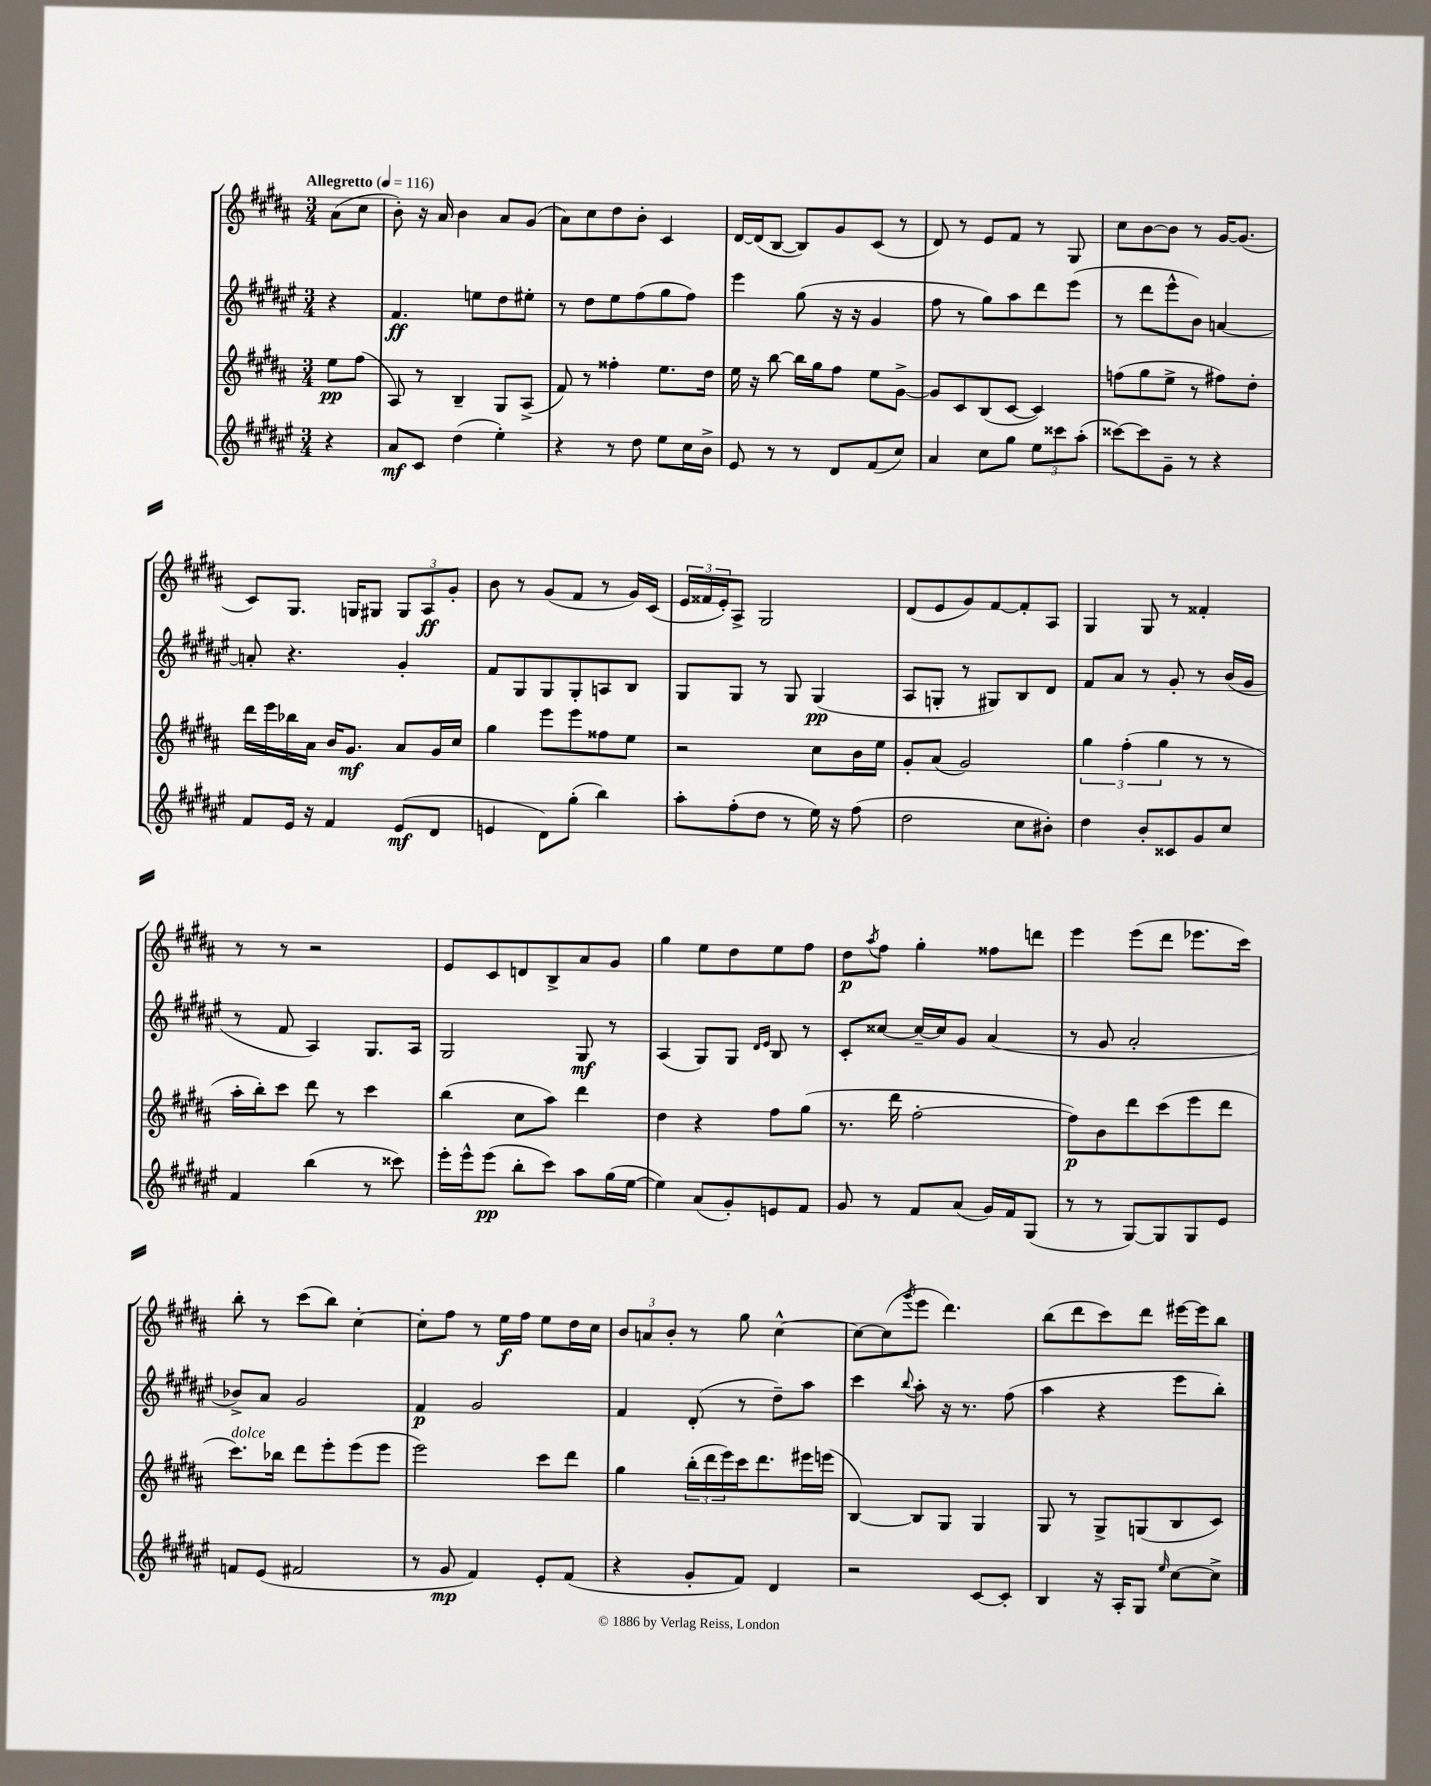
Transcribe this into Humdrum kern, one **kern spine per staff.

**kern	**dynam	**kern	**dynam	**kern	**dynam	**kern	**dynam
*part4	*part4	*part3	*part3	*part2	*part2	*part1	*part1
*staff4	*staff4	*staff3	*staff3	*staff2	*staff2	*staff1	*staff1
*clefG2	*	*clefG2	*	*clefG2	*	*clefG2	*
*k[f#c#g#d#a#e#]	*	*k[f#c#g#d#a#]	*	*k[f#c#g#d#a#e#]	*	*k[f#c#g#d#a#]	*
*M3/4	*	*M3/4	*	*M3/4	*	*M3/4	*
*MM116	*	*MM116	*	*MM116	*	*MM116	*
=	=	=	=	=	=	=	=
!	!	!	!	!	!	!LO:TX:a:B:t=Allegretto	!
4r	.	8ee\L	pp	4r	.	(8a#\L	.
.	.	(8ff#\J	.	.	.	8cc#\J	.
=1	=1	=1	=1	=1	=1	=1	=1
8a#/L	mf	8A#/)	.	4.f#/	ff	8b'\)	.
8c#/J	.	8r	.	.	.	16r	.
.	.	.	.	.	.	16a#/	.
(4dd#\	.	4B~/	.	.	.	4b\	.
.	.	.	.	8een\L	.	.	.
4ee#'\)	.	8G#/L	.	8dd#\	.	8a#/L	.
.	.	(8A#^/J	.	8ee#X'\J	.	(8g#/J	.
=2	=2	=2	=2	=2	=2	=2	=2
4r	.	8f#/)	.	8r	.	8a#\L)	.
.	.	8r	.	8dd#\L	.	8cc#\	.
8r	.	4ff##X'\	.	8ee#\	.	8dd#\	.
8dd#\	.	.	.	(8ff#\	.	8b'\J	.
8ee#\L	.	8.ee\L	.	8gg#\	.	4c#/	.
16cc#\L	.	.	.	8ff#\J)	.	.	.
16b^\JJ	.	16dd#\Jk	.	.	.	.	.
=3	=3	=3	=3	=3	=3	=3	=3
8e#/	.	16ee\	.	4eee#\	.	[16d#/LL	.
.	.	16r	.	.	.	(16d#/J]	.
8r	.	[8bb\	.	.	.	[8B/J	.
8r	.	16bb\LL]	.	(8gg#\	.	8B/L])	.
.	.	16gg#\J	.	.	.	.	.
8d#/L	.	8ff#\J	.	16r	.	8g#/	.
.	.	.	.	16r	.	.	.
(8f#/	.	8ee\L	.	4g#/	.	(8c#/J	.
8cc#/J)	.	[8g#^\J	.	.	.	8r	.
=4	=4	=4	=4	=4	=4	=4	=4
4a#/	.	8g#/L]	.	8ff#\	.	8d#/)	.
.	.	8c#/	.	8r	.	8r	.
8cc#\L	.	(8B/	.	8gg#\L)	.	8e/L	.
8gg#\J	.	[8c#/J	.	8aa#\	.	8f#/J	.
12ee#\L	.	4c#/])	.	8ddd#\	.	8r	.
12ccc##X\	.	.	.	.	.	.	.
.	.	.	.	(8eee#\J	.	8G#/	.
(12aa#'\J	.	.	.	.	.	.	.
=5	=5	=5	=5	=5	=5	=5	=5
[8ccc##X\L)	.	(8ffn\L	.	8r	.	8cc#\L	.
8ccc##\]	.	8gg#\	.	8ddd#\L	.	[8b\	.
8g#~\J	.	8ee^\J	.	8eee#^^\	.	8b\J]	.
8r	.	8r	.	8b\J)	.	8r	.
4r	.	8ff#X\L)	.	[4an/	.	[16g#/KL	.
.	.	.	.	.	.	(8.g#/J]	.
.	.	8dd#'\J	.	.	.	.	.
!!LO:LB:g=z
=6	=6	=6	=6	=6	=6	=6	=6
8f#/L	.	16ddd#\LL	.	8an'/]	.	8c#/L)	.
.	.	16eee\	.	.	.	.	.
16e#/Jk	.	16bb-X\	.	4.r	.	8.G#/J	.
16r	.	16a#\JJ	.	.	.	.	.
4f#/	.	16b/KL	.	.	.	.	.
.	.	8.g#/J	mf	.	.	16Gn/KL	.
.	.	.	.	.	.	8G#X/J	.
(8e#/L	mf	8a#/L	.	4g#'/	.	12G#/L	.
.	.	.	.	.	.	12A#/	ff
8d#/J	.	16g#/L	.	.	.	.	.
.	.	.	.	.	.	12g#'/J	.
.	.	16cc#/JJ	.	.	.	.	.
=7	=7	=7	=7	=7	=7	=7	=7
4en/	.	4gg#\	.	8f#/L	.	8b\	.
.	.	.	.	8G#/	.	8r	.
8d#\L)	.	8eee\L	.	8G#/	.	(8g#/L	.
(8gg#'\J	.	8eee\	.	8G#'/	.	8f#/J	.
4bb\)	.	8ff##X\	.	8An/	.	8r	.
.	.	8ee\J	.	8B/J	.	16g#/LL)	.
.	.	.	.	.	.	(16c#/JJ	.
=8	=8	=8	=8	=8	=8	=8	=8
8aa#'\L	.	2r	.	8G#/L	.	24e/LL	.
.	.	.	.	.	.	24f##X/	.
.	.	.	.	.	.	24e'/J)	.
(8ff#'\	.	.	.	8G#/J	.	8A#^/J	.
8dd#\J	.	.	.	8r	.	2G#/	.
8r	.	.	.	8G#/	.	.	.
16ee#\)	.	8cc#\L	.	(4G#/	pp	.	.
16r	.	.	.	.	.	.	.
(8ff#\	.	16b\L	.	.	.	.	.
.	.	16ee\JJ	.	.	.	.	.
=9	=9	=9	=9	=9	=9	=9	=9
2dd#\	.	8g#'/L	.	8A#/L	.	(8d#/L	.
.	.	(8a#/J	.	8Gn'/J	.	8e/	.
.	.	2g#/)	.	8r	.	8g#/)	.
.	.	.	.	8G#X/L)	.	[8f#/	.
8cc#\L	.	.	.	8B/	.	8f#'/]	.
8b#X'\J)	.	.	.	8d#/J	.	8A#/J	.
=10	=10	=10	=10	=10	=10	=10	=10
4dd#\	.	6gg#\	.	8f#/L	.	4G#/	.
.	.	.	.	8a#/J	.	.	.
.	.	(6ff#'\	.	.	.	.	.
8b'/L	.	.	.	8r	.	8G#/	.
.	.	6gg#\	.	.	.	.	.
8c##X/	.	.	.	8g#'/	.	8r	.
8g#/	.	8r	.	8r	.	4f##X'/	.
8cc#/J	.	8r	.	(16b/LL	.	.	.
.	.	.	.	16g#/JJ	.	.	.
!!LO:LB:g=z
=11	=11	=11	=11	=11	=11	=11	=11
4f#/	.	16aa#'\LL	.	8r	.	8r	.
.	.	16bb'\J)	.	.	.	.	.
.	.	8ccc#\J	.	8f#/	.	8r	.
(4bb\	.	8ddd#\	.	4A#/)	.	2r	.
.	.	8r	.	.	.	.	.
8r	.	4ccc#\	.	8.G#/L	.	.	.
8ccc##X\)	.	.	.	.	.	.	.
.	.	.	.	16A#/Jk	.	.	.
=12	=12	=12	=12	=12	=12	=12	=12
16eee#'\LL	.	(4bb\	.	2G#/	.	8e/L	.
16eee#^^\J	.	.	.	.	.	.	.
(8eee#\J	pp	.	.	.	.	8c#/	.
8bb'\L	.	8cc#\L	.	.	.	8dn/	.
8ccc#\J)	.	8aa#\J)	.	.	.	8B^/	.
8aa#\L	.	4ddd#\	.	8G#/	mf	8a#/	.
(16gg#\L	.	.	.	8r	.	8g#/J	.
[16ee#\JJ	.	.	.	.	.	.	.
=13	=13	=13	=13	=13	=13	=13	=13
4ee#\])	.	4dd#\	.	(4A#/	.	4gg#\	.
(8a#/L	.	4r	.	8G#/L)	.	8ee\L	.
8g#'/)	.	.	.	8G#/J	.	8dd#\	.
.	.	.	.	16qqd#/LL	.	.	.
.	.	.	.	16qqe#/JJ	.	.	.
8en/	.	8ff#\L	.	8B/	.	8ee\	.
8f#/J	.	(8gg#\J	.	8r	.	8ff#\J	.
=14	=14	=14	=14	=14	=14	=14	=14
8g#/	.	8.r	.	8c#'/L	.	8dd#\L	p
.	.	.	.	.	.	8qaa#/	.
8r	.	.	.	[8cc##X/J	.	8ff#\J	.
.	.	16ddd#\	.	.	.	.	.
8f#/L	.	[2ff#'\	.	16cc##~/LL_	.	4gg#'\	.
.	.	.	.	16cc##/J]	.	.	.
(8a#/J	.	.	.	8g#/J	.	.	.
16g#/LL)	.	.	.	(4a#/	.	8ff##X\L	.
16f#/J	.	.	.	.	.	.	.
(8G#/J	.	.	.	.	.	8dddn\J	.
=15	=15	=15	=15	=15	=15	=15	=15
8r	.	8ff#\L])	p	8r	.	4eee\	.
8r	.	8b\	.	8g#/	.	.	.
[8G#/L)	.	8ddd#\	.	2a#'/	.	(8eee\L	.
8G#/]	.	(8ccc#\	.	.	.	8ddd#\J	.
8G#/	.	8eee\	.	.	.	8.eee-X\L	.
8e#/J	.	8ddd#\J	.	.	.	.	.
.	.	.	.	.	.	16ccc#\Jk)	.
!!LO:LB:g=z
=16	=16	=16	=16	=16	=16	=16	=16
!	!	!LO:TX:a:i:t=dolce	!	!	!	!	!
8fn/L	.	8.ccc#\L)	.	8b-X^/L)	.	8bb'\	.
(8e#/J	.	.	.	8a#/J	.	8r	.
.	.	16bb-X\Jk	.	.	.	.	.
2f#X/	.	8ddd#\L	.	2g#/	.	(8ccc#\L	.
.	.	8eee'\	.	.	.	8bb\J)	.
.	.	(8eee\	.	.	.	[4cc#'\	.
.	.	8eee\J	.	.	.	.	.
=17	=17	=17	=17	=17	=17	=17	=17
8r	.	2eee\)	.	4f#/	p	8cc#'\L]	.
8g#/	mp	.	.	.	.	8ff#\J	.
4f#/)	.	.	.	2g#/	.	8r	.
.	.	.	.	.	.	16ee\LL	f
.	.	.	.	.	.	16ff#\JJ	.
8e#'/L	.	8ccc#\L	.	.	.	8ee\L	.
(8f#/J	.	8ddd#\J	.	.	.	16dd#\L	.
.	.	.	.	.	.	16cc#\JJ	.
=18	=18	=18	=18	=18	=18	=18	=18
4r	.	4gg#\	.	4f#/	.	12b/L	.
.	.	.	.	.	.	12an/	.
.	.	.	.	.	.	12b'/J	.
8g#'/L	.	(24bb'\LL	.	(8d#'/	.	8r	.
.	.	24ddd#\	.	.	.	.	.
.	.	24eee\)	.	.	.	.	.
8f#/J)	.	16ccc#\J	.	8r	.	8gg#\	.
.	.	8.ddd#\	.	.	.	.	.
4d#/	.	.	.	8dd#~\L)	.	[4cc#^^\	.
.	.	16eee#X\L	.	8aa#\J	.	.	.
.	.	(16eeen\JJ	.	.	.	.	.
=19	=19	=19	=19	=19	=19	=19	=19
2r	.	[4B/)	.	4ccc#\	.	8cc#\L_	.
.	.	.	.	.	.	(8cc#\]	.
.	.	.	.	8qqbb/	.	8qggg#/	.
.	.	8B/L]	.	8aa#'\	.	8eee\J	.
.	.	8G#/J	.	16r	.	4.ddd#\)	.
.	.	.	.	8.r	.	.	.
[8c#/L	.	4G#/	.	.	.	.	.
8c#'/J]	.	.	.	(8ff#\	.	.	.
=20	=20	=20	=20	=20	=20	=20	=20
4B/	.	8G#/	.	4aa#\	.	(8bb\L	.
.	.	8r	.	.	.	8ddd#\	.
16r	.	8G#^/L	.	4r	.	8ccc#\)	.
16A#'/KL	.	.	.	.	.	.	.
8G#/J	.	(8Gn/	.	.	.	8ddd#\J	.
16qqee#/	.	.	.	.	.	.	.
[8cc#\L	.	8B/	.	8eee#\L	.	[16eee#X\LL	.
.	.	.	.	.	.	16eee#\J]	.
8cc#^\J]	.	8c#/J)	.	8bb'\J)	.	8bb\J	.
==	==	==	==	==	==	==	==
*-	*-	*-	*-	*-	*-	*-	*-
